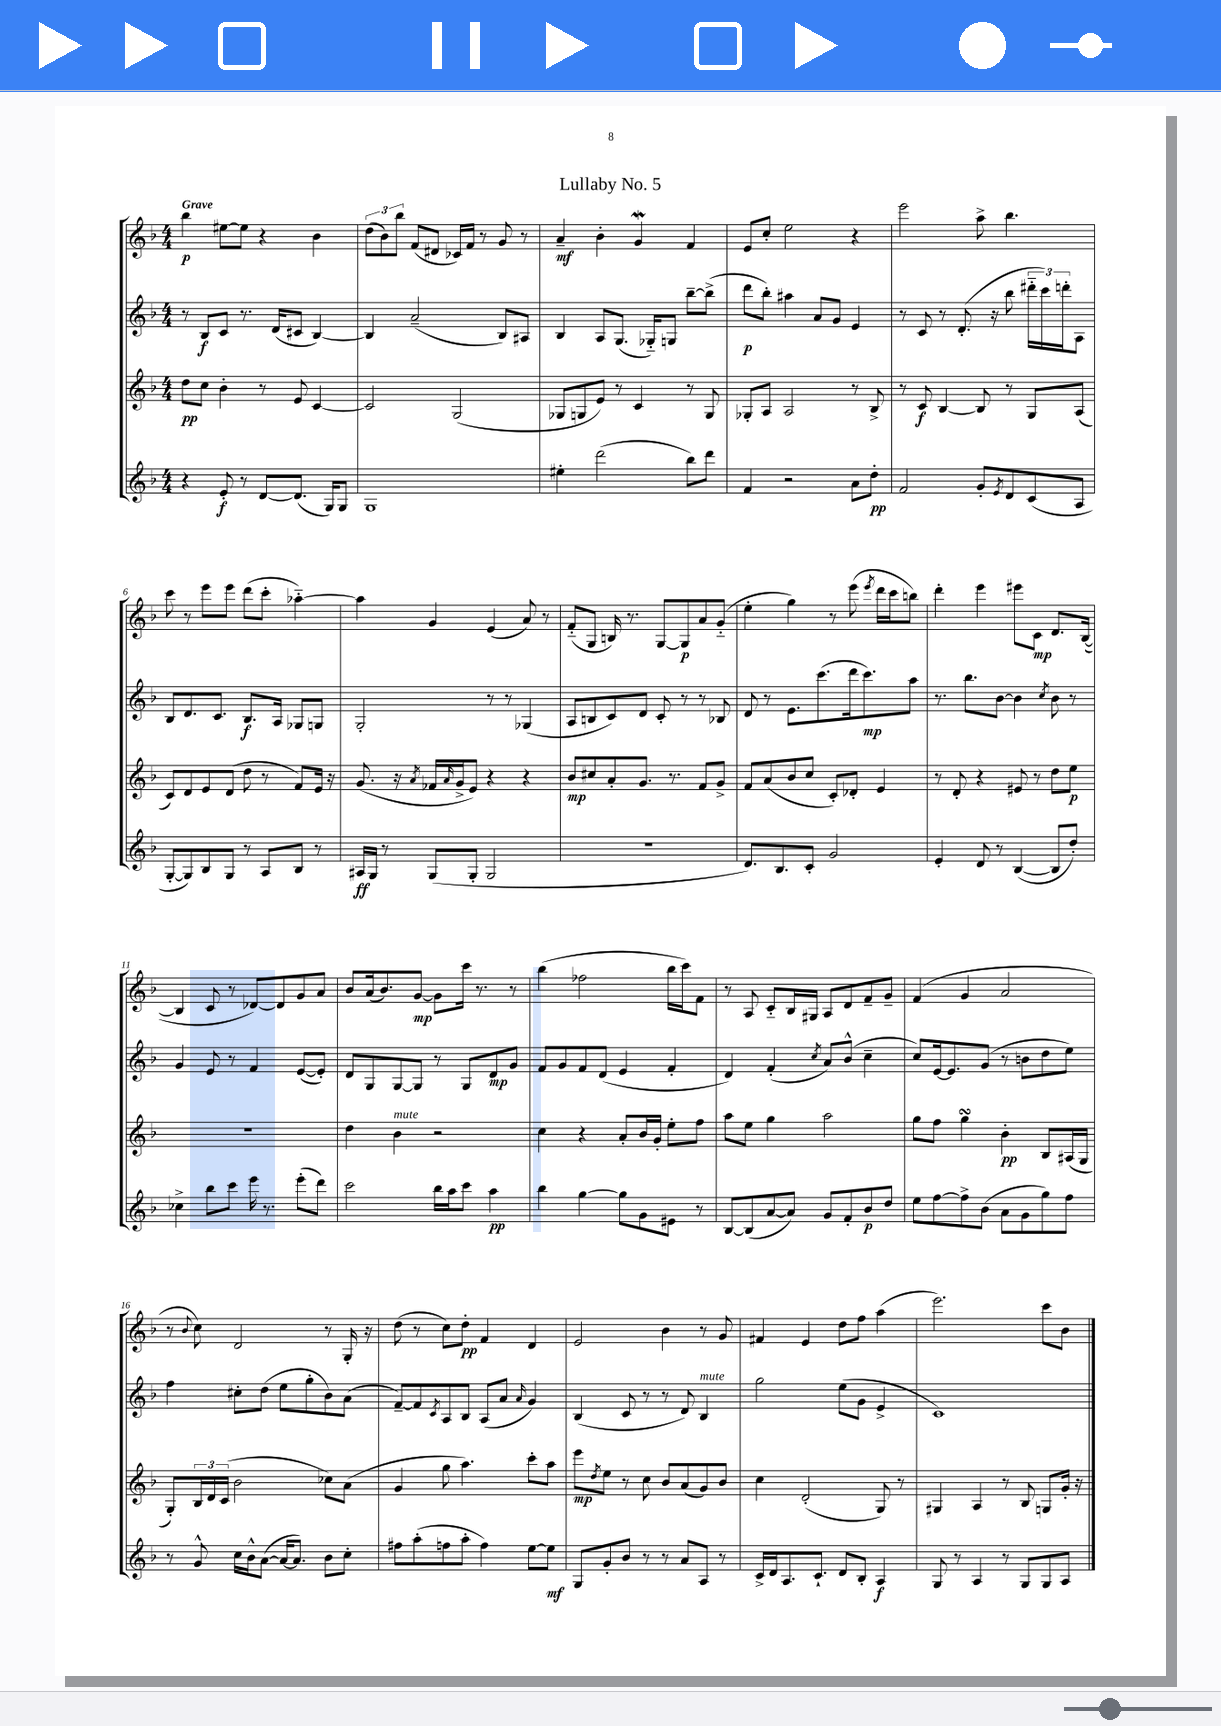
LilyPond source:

\header { title = "Lullaby No. 5" }
<<
\new StaffGroup <<
\new Staff = "s0" {
    \clef treble \key f \major \numericTimeSignature \time 4/4 \tempo "Grave"
    bes''4\p eis''8~ eis''8 r4 bes'4 |
    \tuplet 3/2 { d''8( bes'8) bes''8 } f'8( dis'8 ces'16) f'16 r8 g'8 r8 |
    a'4--\mf bes'4-. g'4\mordent f'4 |
    e'8 c''8-. e''2 r4 |
    e'''2 a''8-> bes''4. |
    c'''8 r8 e'''8 e'''8 d'''8( c'''8-. aes''4~-_) |
    aes''4 g'4 e'4( a'8) r8 |
    f'8-_( g8 b16) r8. g8~ g8\p a'8 g'8-_( |
    e''4-. g''4) r8 e'''8( \acciaccatura { e'''8 } d'''16 c'''16 b''8) |
    d'''4-. e'''4 eis'''8 c'8\mp d'8. bes16~( |
    bes4 c'8 r8 des'8~) des'8 g'8 a'8 |
    bes'8 a'16( bes'8.) g'8~\mp g'8 c'''16 r8. r8 |
    bes''4( fes''2 bes''16 c'''16) f'8 |
    r8 a8 c'8-_ bes16 gis16 a8 d'8 f'8-- g'8-- |
    f'4( g'4 a'2 |
    r8 \appoggiatura { bes'8 } c''8) d'2 r8 g16-. r16 |
    d''8( r8 c''8) d''8-.\pp f'4 d'4 |
    e'2 bes'4 r8 g'8 |
    fis'4 e'4 d''8 f''8 a''4( |
    e'''2.) c'''8 bes'8 \bar "|." |
}
\new Staff = "s1" {
    \clef treble \key f \major \numericTimeSignature \time 4/4
    r8 bes8\f c'8 r8. d'16( cis'8 bes4~) |
    bes4 a'2--( bes8) ais8 |
    bes4 a8 g8.( ges16-_) g8 bes''8~-- bes''8->( |
    d'''8\p bes''8-.) ais''4 a'8 g'8 e'4 |
    r8 c'8 r8 d'8.-.( r16 bes''8 \tuplet 3/2 { dis'''16-_ c'''16) d'''16-. } a8 |
    bes8 d'8. c'8. bes8.\f a16 ges8 g8 |
    g2-. r8 r8 ges4( |
    a8 b8 c'8) d'8 c'8-. r8 r8 bes8 |
    d'8 r8 e'8. c'''8.( d'''16 c'''8.\mp) a''8 |
    r8. bes''8. bes'8~ bes'4 \acciaccatura { c''8 } bes'8 r8 |
    g'4 e'8 r8 f'4 e'8~( e'8-.) |
    d'8 g8 g8~ g8 r8 g8 d'8\mp g'8 |
    f'8 g'8 f'8 d'8( e'4 f'4-. |
    d'4) f'4-.( \acciaccatura { c''8 } a'8) bes'8-^( c''4-- |
    c''8) e'16~ e'8. g'8( r8 b'8 d''8 e''8) |
    f''4 cis''8-. d''8( e''8 g''8-. bes'8) a'8( |
    f'8~--) f'8 \acciaccatura { c'8 } a8 bes8 a8( a'8 \grace { a'16 } g'4) |
    bes4( c'8 r8 r8 d'8) bes4^\markup { \italic "mute" } |
    g''2 e''8( g'8 e'4-> |
    c'1) \bar "|." |
}
\new Staff = "s2" {
    \clef treble \key f \major \numericTimeSignature \time 4/4
    d''8\pp c''8 bes'4-. r8 e'8 c'4~ |
    c'2 g2( |
    ges8 g8 e'8) r8 c'4 r8 g8 |
    ges8-. a8 a2 r8 bes8-> |
    r8 c'8\f bes4~ bes8 r8 g8 a8( |
    c'8) d'8 e'8 d'8( d''8 r8 f'8) e'16 r16 |
    g'8.( r16 \acciaccatura { a'8 } fes'16 \grace { a'16 } g'16-> e'8) r4 r4 |
    bes'8\mp cis''8 a'8-. g'8. r8. f'8 g'8-> |
    f'8 a'8( bes'8 c''8 c'8-.) des'8-. e'4 |
    r8 d'8-. r4 eis'8 r8 d''8 e''8\p |
    R1 |
    d''4 bes'4^\markup { \italic "mute" } r2 |
    c''4 r4 a'8-. bes'16 g'16-. e''8-. f''8 |
    a''8 e''8 g''4 a''2 |
    g''8 f''8 g''4\turn bes'4-.\pp bes8 ais16( g16 |
    g8-.) \tuplet 3/2 { bes16 d'16 c'16( } bes'2 ces''8) a'8( |
    g'4 g''8 a''4.) c'''8-. a''8 |
    e'''8\mp \acciaccatura { d''8 } e''8 r8 c''8 bes'8 a'8( g'8) bes'8 |
    c''4 d'2-.( g8) r8 |
    gis4 a4 r8 bes8 g8 g'16-. r16 \bar "|." |
}
\new Staff = "s3" {
    \clef treble \key f \major \numericTimeSignature \time 4/4
    r4 e'8-.\f r8 d'8~ d'8.( g16) g8 |
    g1 |
    eis''4-. d'''2( bes''8) d'''8 |
    f'4 r2 a'8 d''8-.\pp |
    f'2 g'8-. \acciaccatura { e'8 } d'8 c'8( a8 |
    g8~-. g8) bes8 g8 r8 a8 bes8 r8 |
    ais16\ff g16 r8 g8( g8-. g2 |
    R1 |
    d'8.) bes8. c'8-. g'2 |
    e'4-. d'8 r8 bes4~( bes8 d''8-.) |
    ces''4-> bes''8 c'''8 e'''16 r8. e'''8-.( d'''8) |
    c'''2 bes''16 a''16 c'''8 a''4\pp |
    bes''4 g''4~ g''8 g'8 eis'8 r8 |
    bes8~ bes8( a'8~ a'8) g'8 f'8-. bes'8\p d''8 |
    e''8 f''8~ f''8-> bes'8( a'8 g'8 g''8) f''8 |
    r8 g'8-^ c''16 bes'16-^ a'8~( a'16~ a'8.) bes'8 c''8-. |
    fis''8 a''8-.( f''8 a''8-. f''4) e''8~ e''8\mf |
    g8 g'8-. bes'8 r8 r8 a'8 a8 r8 |
    c'16-> d'16 a8. c'8.-! d'8 bes8-. a4\f |
    g8 r8 a4 r8 g8 g8 a8 \bar "|." |
}
>>
>>
